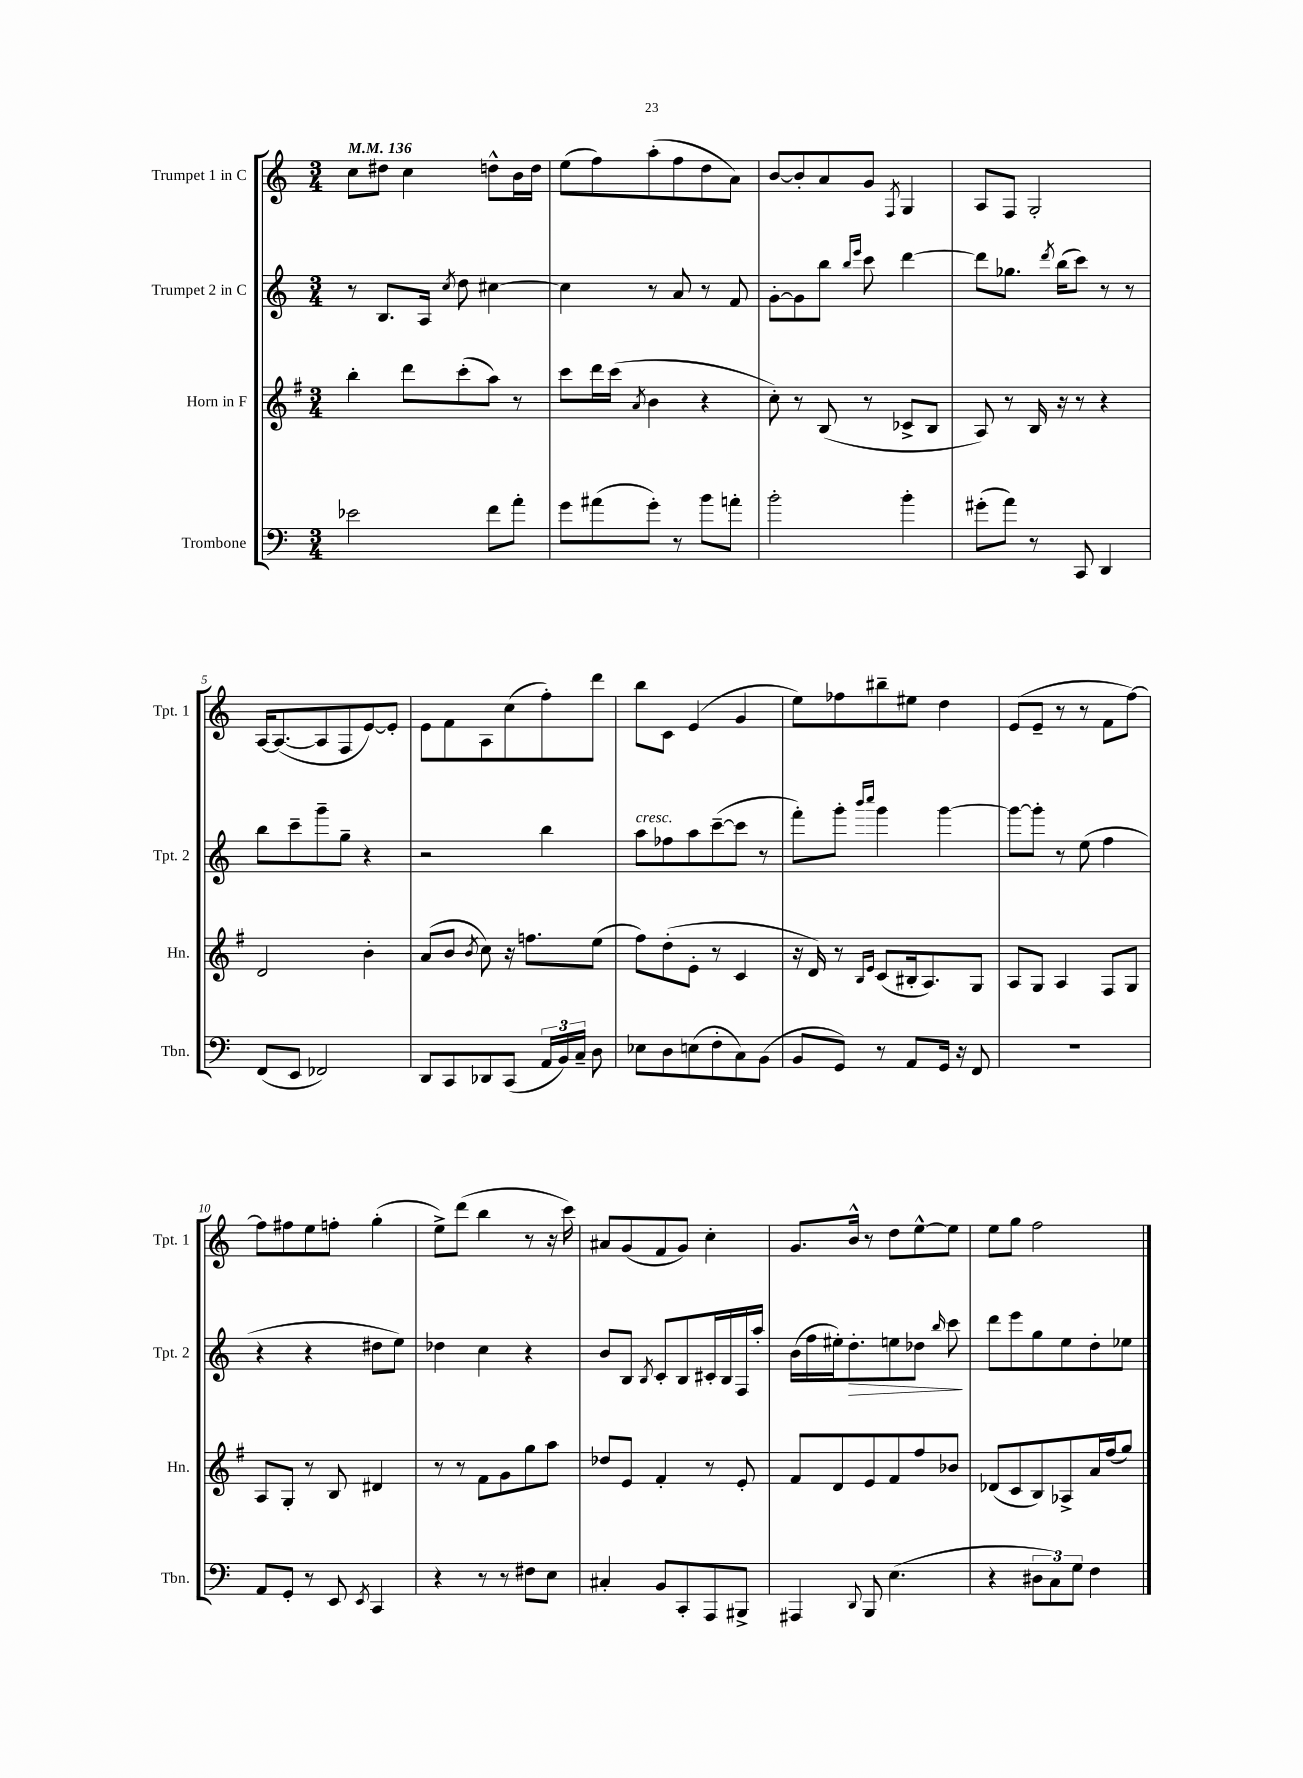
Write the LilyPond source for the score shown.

<<
\new StaffGroup <<
\new Staff = "s0" \with { instrumentName = "Trumpet 1 in C" shortInstrumentName = "Tpt. 1" } {
    \clef treble \key c \major \numericTimeSignature \time 3/4 \tempo 4 = 136
    \autoBeamOff c''8[ dis''8] c''4 d''8[-^ b'16 d''16] |
    e''8[( f''8) a''8-.( f''8 d''8 a'8]) |
    b'8[~ b'8-. a'8 g'8] \acciaccatura { f8 } g4 |
    a8[ f8] g2-. |
    a16[~ a8.~( a8 f8 e'8~) e'8]-. |
    e'8[ f'8 a8 c''8( f''8-.) d'''8] |
    b''8[ c'8] e'4( g'4 |
    e''8[) fes''8 bis''8-- eis''8] d''4 |
    e'8[( e'8]-- r8 r8 f'8[ f''8]~) |
    f''8[ fis''8 e''8 f''8]-. g''4-.( |
    e''8[->) d'''8]( b''4 r8 r16 c'''16) |
    ais'8[ g'8( f'8 g'8]) c''4-. |
    g'8.[ b'16]-^ r8 d''8[ e''8~-^ e''8] |
    e''8[ g''8] f''2 \bar "|." |
}
\new Staff = "s1" \with { instrumentName = "Trumpet 2 in C" shortInstrumentName = "Tpt. 2" } {
    \clef treble \key c \major \numericTimeSignature \time 3/4
    \autoBeamOff r8 b8.[ a16] \acciaccatura { c''8 } d''8 cis''4~ |
    cis''4 r8 a'8 r8 f'8 |
    g'8[~-. g'8 b''8] \grace { b''16[ e'''16] } c'''8 d'''4~ |
    d'''8[ ges''8.] \acciaccatura { d'''8 } b''16[( c'''8]) r8 r8 |
    b''8[ c'''8-- g'''8-- g''8]-- r4 |
    r2 b''4 |
    a''8[^\markup { \italic "cresc." } fes''8 a''8 c'''8~--( c'''8] r8 |
    f'''8[-.) g'''8]-. \grace { b'''16[ c''''16] } g'''4 g'''4~ |
    g'''8[~ g'''8]-. r8 e''8( f''4 |
    r4 r4 dis''8[ e''8]) |
    des''4 c''4 r4 |
    b'8[ b8] \acciaccatura { b8 } c'8[-. b8 cis'16-. b16 f16 a''16]-. |
    b'16[( f''16 eis''16-.) d''8.-.\> e''8 des''8] \grace { b''16 } c'''8\! |
    d'''8[ e'''8 g''8 e''8 d''8-. ees''8] \bar "|." |
}
\new Staff = "s2" \with { instrumentName = "Horn in F" shortInstrumentName = "Hn." } {
    \clef treble \key g \major \numericTimeSignature \time 3/4
    \autoBeamOff b''4-. d'''8[ c'''8-.( a''8]) r8 |
    c'''8[ d'''16 c'''16]( \acciaccatura { a'8 } b'4 r4 |
    c''8-.) r8 b8( r8 ces'8[-> b8] |
    a8) r8 b16 r16 r8 r4 |
    d'2 b'4-. |
    a'8[( b'8] \acciaccatura { b'8 } c''8) r16 f''8.[ e''8]( |
    fis''8[) d''8-.( e'8]-. r8 c'4 |
    r16 d'16) r8 \grace { b16[ e'16] } c'8[( bis16-. a8.) g8] |
    a8[ g8] a4 fis8[ g8] |
    a8[ g8]-. r8 b8 dis'4 |
    r8 r8 fis'8[ g'8 g''8 a''8] |
    des''8[ e'8] fis'4-. r8 e'8-. |
    fis'8[ d'8 e'8 fis'8 fis''8 bes'8] |
    des'8[( c'8 b8) aes8-> a'16 fis''16( g''8]) \bar "|." |
}
\new Staff = "s3" \with { instrumentName = "Trombone" shortInstrumentName = "Tbn." } {
    \clef bass \key c \major \numericTimeSignature \time 3/4
    \autoBeamOff ees'2 f'8[ a'8]-. |
    g'8[ ais'8( g'8]-.) r8 b'8[ a'8]-. |
    b'2-. b'4-. |
    gis'8[-.( a'8]) r8 c,8 d,4 |
    f,8[( e,8] fes,2) |
    d,8[ c,8 des,8 c,8]( \tuplet 3/2 { a,16[ b,16) c16]-- } d8 |
    ees8[ d8 e8( f8-. c8) b,8]( |
    b,8[ g,8]) r8 a,8[ g,16] r16 f,8 |
    R2. |
    a,8[ g,8]-. r8 e,8 \acciaccatura { e,8 } c,4 |
    r4 r8 r8 fis8[ e8] |
    cis4-. b,8[ c,8-. a,,8 bis,,8]-> |
    ais,,4 \appoggiatura { d,8 } b,,8 e4.( |
    r4 \tuplet 3/2 { dis8[ c8) g8] } f4 \bar "|." |
}
>>
>>
